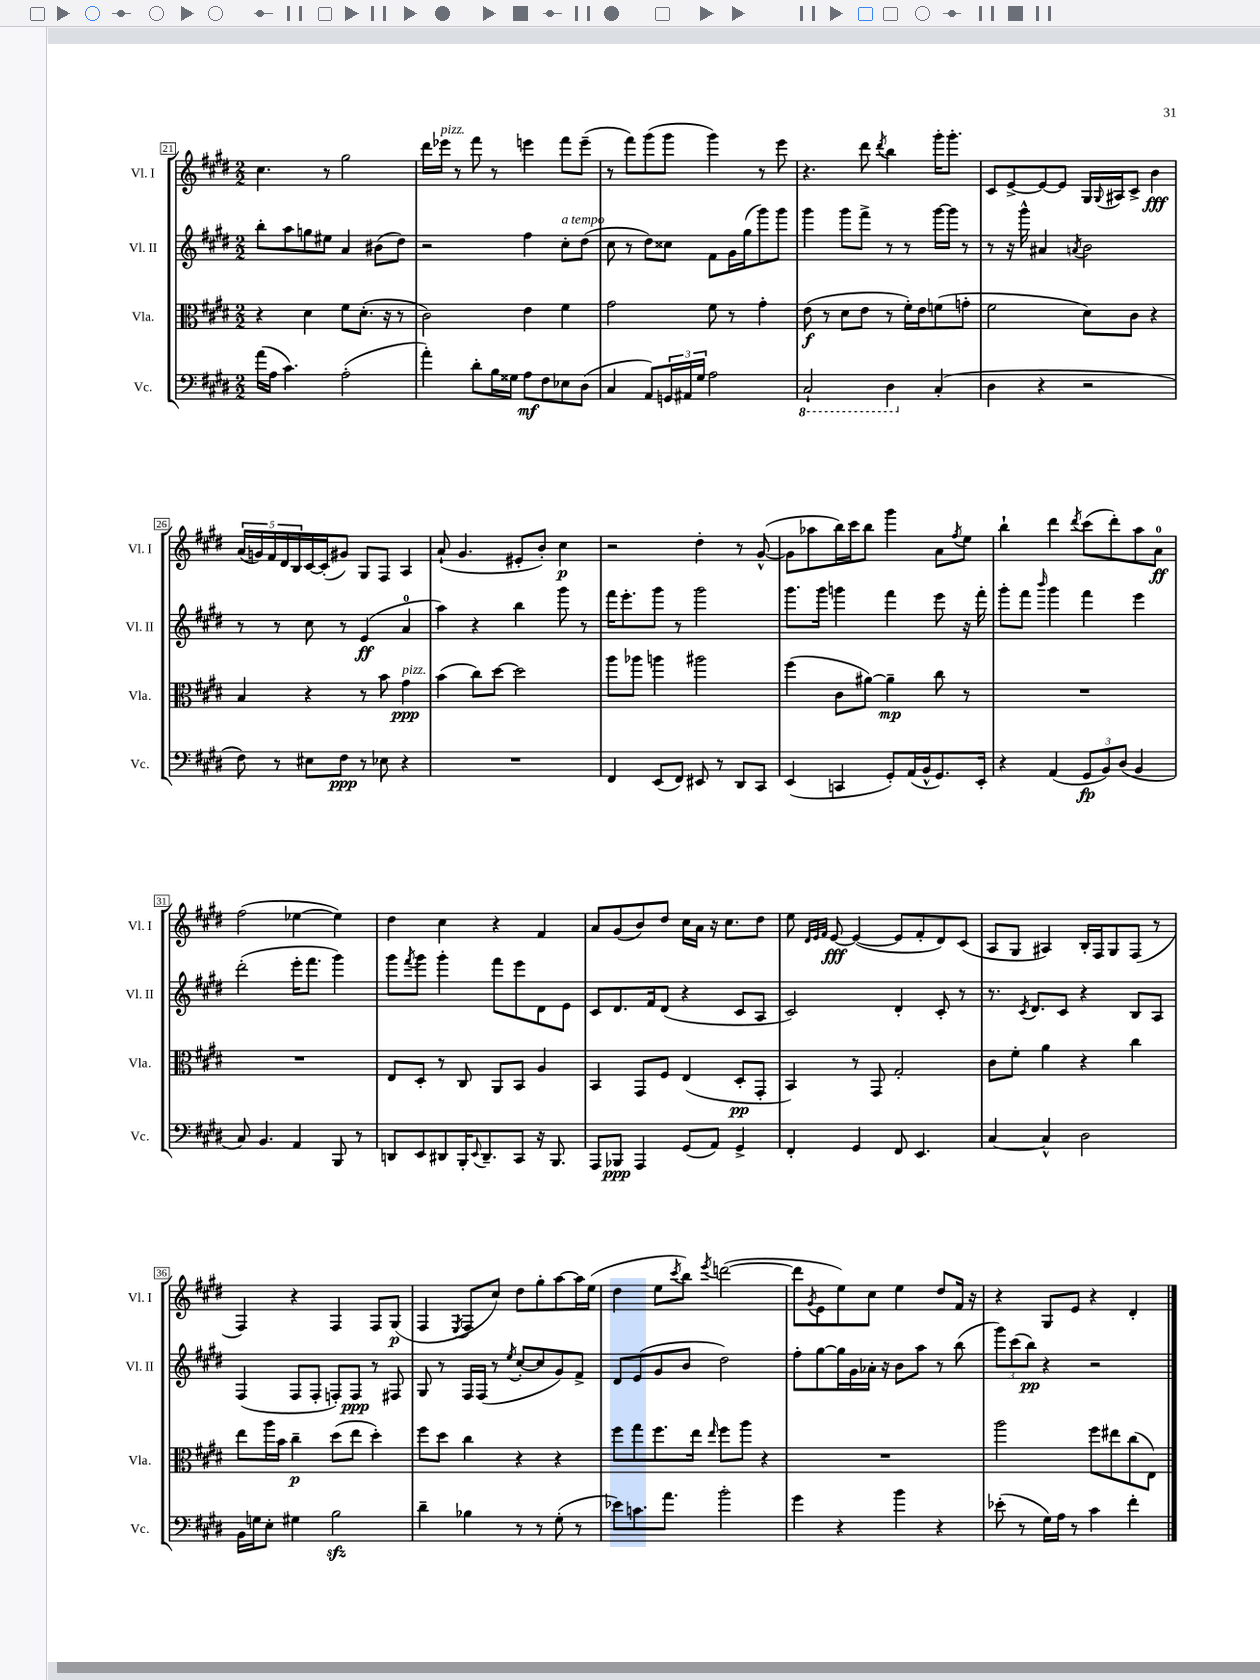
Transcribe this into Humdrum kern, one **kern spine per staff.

**kern	**kern	**kern	**kern
*staff4	*staff3	*staff2	*staff1
*clefF4	*clefC3	*clefG2	*clefG2
*k[f#c#g#d#]	*k[f#c#g#d#]	*k[f#c#g#d#]	*k[f#c#g#d#]
*M2/2	*M2/2	*M2/2	*M2/2
(16a	4r	8bb'	4.cc#
16A	.	.	.
4.c#)	.	8aa	.
.	4d#	8gg	.
.	.	8ee#	8r
(2A'	8f#	4a	2gg#
.	(8.d#'	.	.
.	.	(8b#	.
.	16r	.	.
.	8r	8dd#)	.
=	=	=	=
4a')	2c#)	2r	16ddd#
.	.	.	16eee-
.	.	.	8r
8d#'	.	.	8fff#
16B	.	.	8r
16G##	.	.	.
8A	4e	4ff#	4eee
8F#	.	.	.
8E-	4f#	8cc#'	8fff#
(8D#	.	(8dd#	(8eee~
=	=	=	=
4C#	2g#	8cc#	8r
.	.	8r	8fff#)
8AA)	.	8dd#)	(8ggg#
24GG	.	8cc##	8ggg#
24AA#	.	.	.
24G#	.	.	.
2A	8f#	8f#	4ggg#)
.	8r	16g#	.
.	.	(16gg#	.
.	4g#'	8ggg#)	8r
.	.	8ggg#	8eee
=	=	=	=
2CC#`	(8e	4ggg#	4.r
.	8r	.	.
.	8d#	8ggg#	.
.	8e	8fff#^	8ddd#
.	.	.	8qddd#
4DD#	8r	8r	4bb
.	16f#')	8r	.
.	16e	.	.
(4C#'	(8f	[16ggg#	16ggg#'
.	.	16ggg#]	8.ggg#'
.	8g'	8r	.
=	=	=	=
4D#	2f#	8r	8c#
.	.	16r	[8e^
.	.	16ggg#^^	.
4r	.	4a#	8e_
.	.	.	8e]
.	.	8qa	.
2r	8d#)	2b	16G#
.	.	.	8qqG#
.	.	.	16A#
.	8c#	.	8c#^
.	4r	.	4b
=	=	=	=
8F#)	4B	8r	(20a
.	.	.	20g)
.	.	.	20f#
8r	.	8r	.
.	.	.	20d#
.	.	.	20B
8E#	4r	8cc#	[16c#
.	.	.	(16c#']
8F#	.	8r	8g#)
8r	8r	(4e	8G#
8E-	8b	.	8F#
4r	4g#	4a	4A
=	=	=	=
1r	(4b	4aa)	(8a`
.	.	.	4.g#
.	8cc#)	4r	.
.	[8dd#	.	.
.	2dd#]	4bb	8e#'
.	.	.	8b')
.	.	8ggg#	4cc#
.	.	8r	.
=	=	=	=
4FF#	8aa	16fff#	2r
.	.	8.eee'	.
.	8aa-	.	.
(8EE	4aa	8ggg#	.
8FF#)	.	8r	.
8EE#	2aa#	2ggg#	4dd#'
8r	.	.	.
8DD#	.	.	8r
8CC#	.	.	([8g#^^
=	=	=	=
(4EE	(4ff#	8.ggg#	8g#]
.	.	.	8aa-
.	.	16ggg#	.
4CC	8c#	4ggg	16bb)
.	.	.	16ccc#
.	[8a#)	.	8bb
8GG#')	4a#~]	4fff#	4ggg#
(16AA	.	.	.
16BB^^	.	.	.
8.GG#)	8cc#	8eee	8a
.	.	.	8qff#
.	8r	16r	8ee
16EE'	.	16fff#'	.
=	=	=	=
4r	1r	8ggg#'	4bb`
.	.	8fff#	.
.	.	16qqbbb	.
(4AA	.	4ggg#	4ddd#
.	.	.	8qddd#
12GG#	.	4fff#	(8ccc#
12BB)	.	.	.
.	.	.	8ddd#')
(12D#	.	.	.
4BB	.	4eee	8aa
.	.	.	8a
=	=	=	=
8C#)	1r	(2ddd#'	(2ff#
4.BB	.	.	.
4AA	.	16eee'	[4ee-
.	.	8.fff#	.
8BBB	.	4ggg#)	4ee-])
8r	.	.	.
=	=	=	=
8DD	8E	8ggg#	4dd#
.	.	8qfff#	.
8EE	8D#'	8ggg#	.
8DD#	8r	4ggg#'	4cc#
16BBB'	8C#	.	.
8qqEE	.	.	.
8.DD#~	.	.	.
.	8AA	8fff#	4r
8CC#	8BB	8eee	.
16r	4A	8d#	4f#
8.BBB	.	.	.
.	.	8e	.
=	=	=	=
8AAA	4BB	8c#	8a
8BBB-	.	8.d#	(8g#
4AAA	8GG#	.	8b)
.	.	16f#	.
.	8F#	(8d#	8dd#
(8GG#	(4E	4r	16cc#
.	.	.	16a
8AA)	.	.	16r
.	.	.	8.cc#
4GG#^	8D#'	8c#	.
.	8GG#'	8A	8dd#
=	=	=	=
4FF#'	4BB)	2c#)	8ee
.	.	.	32qqd#
.	.	.	32qqe
.	.	.	32qqf#
.	.	.	[8e
4GG#	8r	.	(4e_
.	8GG#	.	.
8FF#	2G#'	4d#'	8e]
4.EE	.	.	8f#'
.	.	8c#'	8d#)
.	.	8r	(8c#
=	=	=	=
[4C#	8c#	8.r	8A
.	8f#'	.	8G#
.	.	8qc#	.
.	.	8.d#	.
4C#^^]	4a	.	4A#)
.	.	8c#	.
2D#	4r	4r	16B'
.	.	.	16F#
.	.	.	8G#
.	4cc#	8B	(8F#
.	.	8A	8r
=	=	=	=
16BB	8ee	(4F#	4F#)
16G	.	.	.
8E'	16aa	.	.
.	16b	.	.
4G#	4cc#~	8F#	4r
.	.	8F#'	.
2B	(8dd#	8F')	4F#
.	8ee	8F	.
.	4dd#')	8r	8F#
.	.	8F#	(8G#
=	=	=	=
4d#~	8ff#	8G#	4F#
.	8dd#	8r	.
.	.	.	8qE
4B-	4cc#	16F#	8F#
.	.	(16F#	.
.	.	8r	8cc#)
.	.	8qee	.
8r	4r	[8cc#'	8dd#
8r	.	8cc#]	8gg#'
(8G#'	4r	8g#)	[8aa
8r	.	8f#^	16aa]
.	.	.	(16ee
=	=	=	=
8e-)	8ff#	8d#	4dd#
8.c	8gg#	(8e	.
.	8.ff#	8g#	8ee
8.a	.	.	.
.	.	.	8qccc#
.	.	8b	8bb)
.	16ee	.	.
.	16qqee	.	8qeee
2b'	8ff#	2dd#)	([2ddd
.	8aa	.	.
.	4r	.	.
=	=	=	=
4g#	1r	8ff#'	8ddd]
.	.	.	8qg#
.	.	[8gg#	8e
4r	.	16gg#]	8ee)
.	.	16g#	.
.	.	16a-'	8cc#
.	.	16r	.
4b	.	8b	4ee
.	.	8aa	.
4r	.	8r	8dd#
.	.	(8bb	16f#
.	.	.	16r
=	=	=	=
(8e-'	2aa	12ggg#)	4r
.	.	(12ccc#	.
8r	.	.	.
.	.	12bb)	.
16G#)	.	4r	8G#
16A	.	.	.
8r	.	.	8e
4c#	8ff#	2r	4r
.	8ee#	.	.
4f#'	(8cc#	.	4d#'
.	8E)	.	.
==	==	==	==
*-	*-	*-	*-
